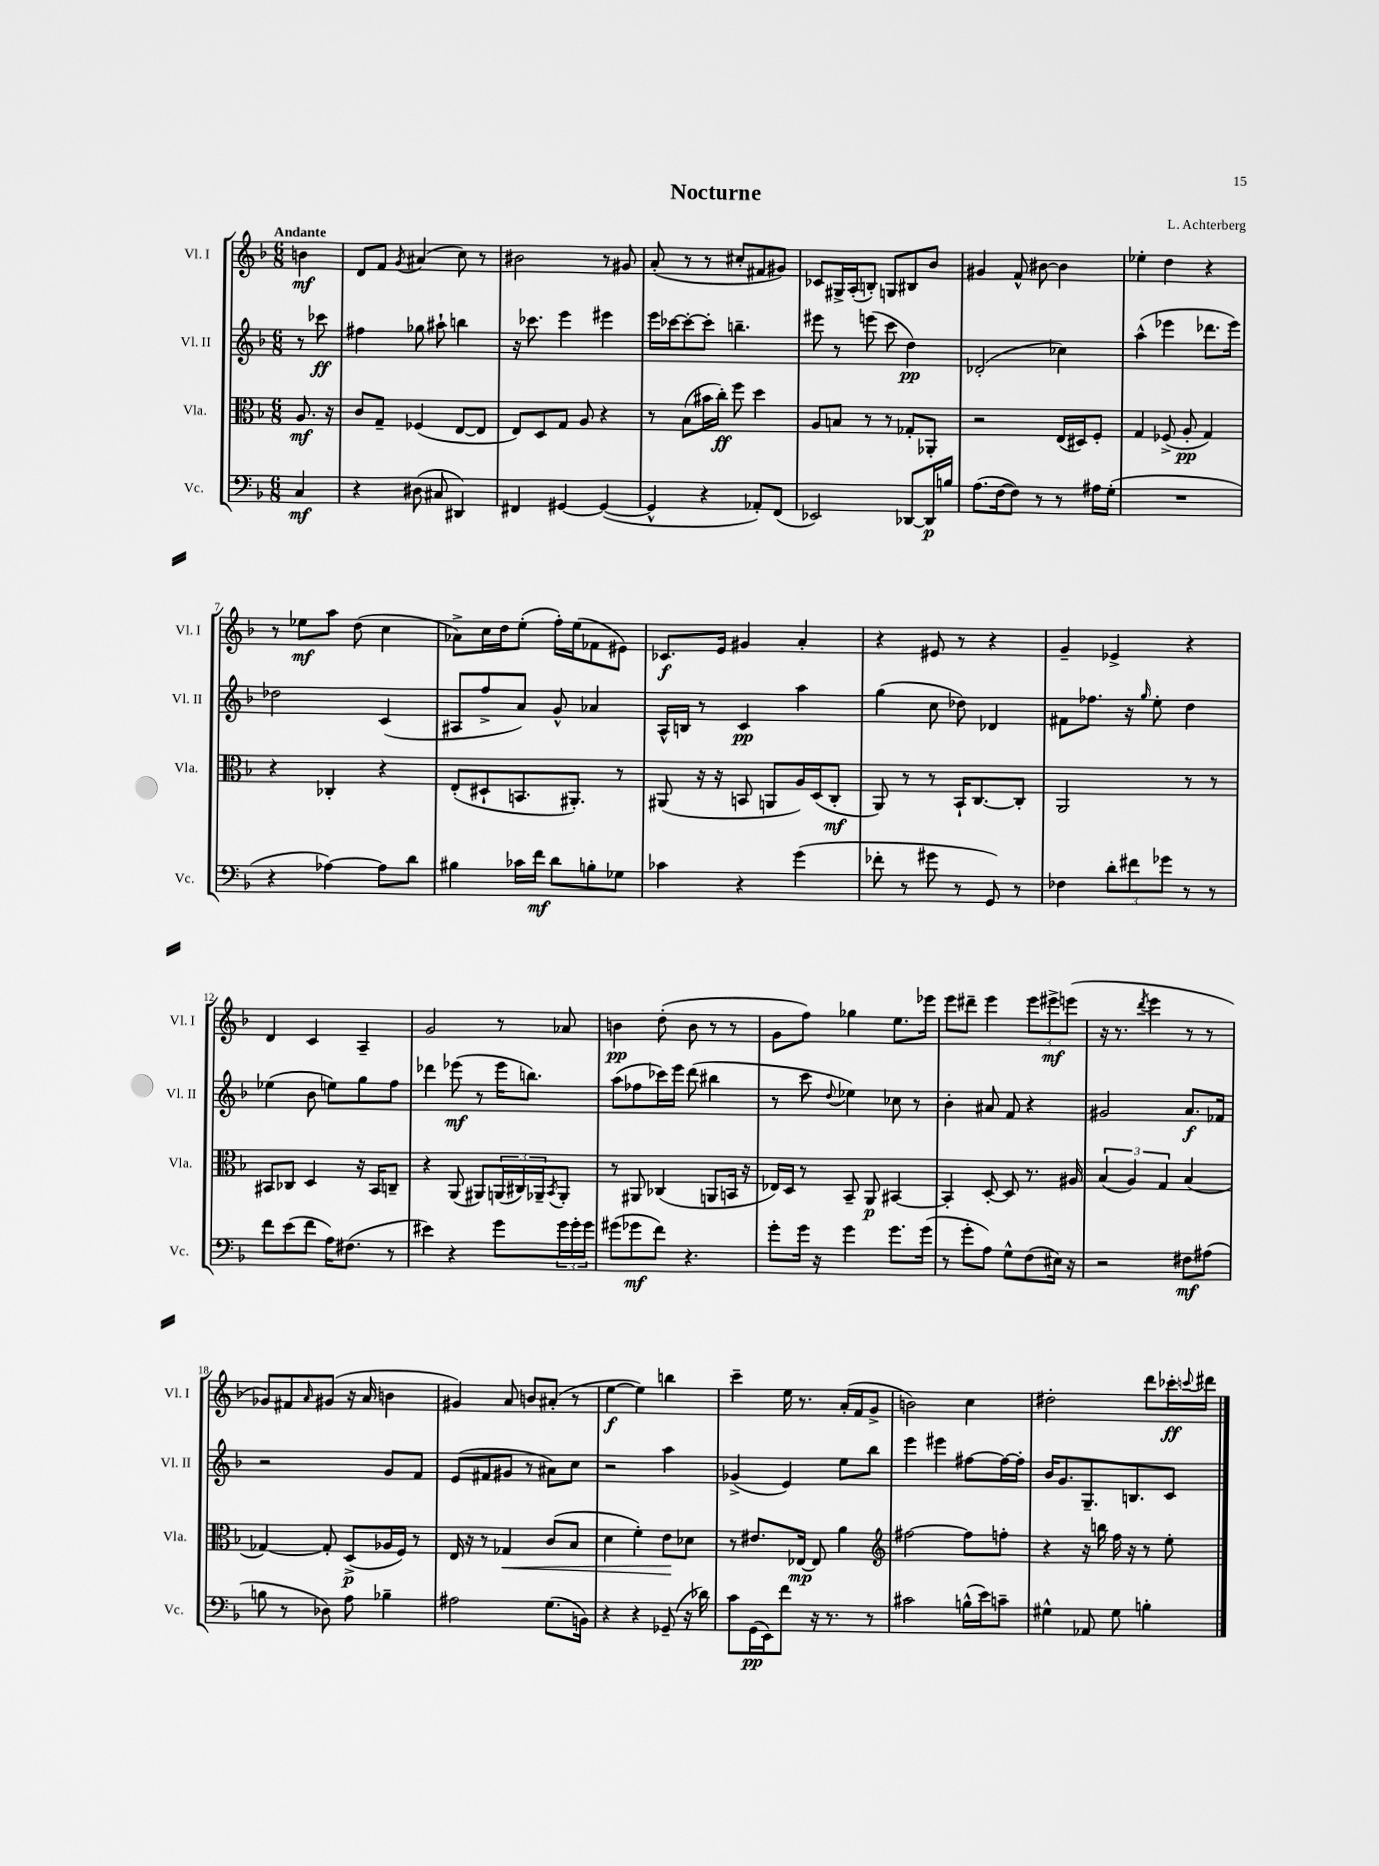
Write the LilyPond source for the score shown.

\header { title = "Nocturne" composer = "L. Achterberg" }
<<
\new StaffGroup <<
\new Staff = "s0" \with { instrumentName = "Vl. I" shortInstrumentName = "Vl. I" } {
    \clef treble \key f \major \numericTimeSignature \time 6/8 \partial 4 \tempo "Andante"
    b'4\mf |
    d'8 f'8 \acciaccatura { g'8 } ais'4( c''8) r8 |
    bis'2 r8 gis'8 |
    a'8-.( r8 r8 cis''8-. fis'8 gis'8) |
    ces'8 gis16-> a16-.( b8-.) g8 bis8 bes'8 |
    gis'4 f'8-^ bis'8~ bis'4 |
    ees''4-. d''4 r4 |
    r8 ees''8\mf a''8 d''8( c''4 |
    aes'8->) c''16 d''16 e''8-.( f''16-.) e''16( fes'8 eis'8) |
    ces'8.\f e'16 gis'4 a'4-. |
    r4 eis'8 r8 r4 |
    g'4-- ees'4-> r4 |
    d'4 c'4 a4-- |
    g'2 r8 aes'8 |
    b'4\pp d''8-.( b'8 r8 r8 |
    g'8 f''8) ges''4 e''8. ees'''16 |
    e'''8 dis'''8-- e'''4 \tuplet 3/2 { e'''8 eis'''8->\mf e'''8( } |
    r16 r8. \acciaccatura { d'''8 } e'''4 r8 r8 |
    ges'8) fis'8 \grace { a'16 } gis'8( r16 a'16 b'4 |
    gis'4) a'8 b'8 ais'8-.( r8 |
    e''4~\f e''4) b''4 |
    c'''4-- e''16 r8. a'16-.( f'16 g'8-> |
    b'2) c''4 |
    dis''2-. d'''8 ces'''16-.\ff \appoggiatura { c'''8 } dis'''16 \bar "|." |
}
\new Staff = "s1" \with { instrumentName = "Vl. II" shortInstrumentName = "Vl. II" } {
    \clef treble \key f \major \numericTimeSignature \time 6/8 \partial 4
    r8 ces'''8\ff |
    fis''4 ges''8 ais''8-! b''4 |
    r16 ces'''8. e'''4 eis'''4 |
    e'''16 ces'''16~ ces'''8~-. ces'''8-. b''4.-- |
    eis'''8 r8 e'''8( c'''8 d''4\pp) |
    des'2-.( ces''4) |
    a''4-^( ees'''4 des'''8. ees'''16) |
    des''2 c'4( |
    ais8 f''8-> a'8) g'8-^ aes'4 |
    a16-^ b16 r8 c'4\pp a''4 |
    g''4( c''8 des''8) des'4 |
    fis'8 fes''8. r16 \grace { g''16 } e''8-. d''4 |
    ees''4( bes'8 e''8) g''8 f''8 |
    des'''4 ees'''8\mf( r8 ees'''16 b''8.) |
    a''8( fes''8 ces'''16) e'''16 d'''8( bis''4 |
    r8 c'''8 \appoggiatura { d''8 } ees''4) ces''8 r8 |
    bes'4-. ais'8 f'8 r4 |
    gis'2 a'8.\f fes'16 |
    r2 g'8 f'8 |
    e'8( fis'8 gis'8 r8 ais'8) c''8 |
    r2 a''4 |
    ges'4->( e'4) e''8 bes''8 |
    e'''4 eis'''4 fis''8~ fis''16~ fis''16-. |
    bes'16 g'8. g8.-- b8. c'8 \bar "|." |
}
\new Staff = "s2" \with { instrumentName = "Vla." shortInstrumentName = "Vla." } {
    \clef alto \key f \major \numericTimeSignature \time 6/8 \partial 4
    a8.\mf r16 |
    c'8 g8-- fes4( e8~ e8 |
    e8) d8 g8 a8 r4 |
    r8 bes8( bis'16 c''16-.\ff) f''8 d''4 |
    a8 b8 r8 r8 ges8-. aes,8-. |
    r2 e16( dis16) f8-. |
    g4 fes8->( a8-.\pp g4) |
    r4 ces4-. r4 |
    e8-.( dis8-! b,8. ais,8.-.) r8 |
    ais,8( r16 r16 b,8 a,8 a16) d16( c8-.\mf |
    a,8) r8 r8 bes,16-! c8.~ c8-. |
    a,2 r8 r8 |
    bis,8 ces8 d4 r16 bis,16 c8-- |
    r4 a,8( ais,8) \tuplet 3/2 { a,16( cis16) aes,16-- } \acciaccatura { bes,8 } aes,8-. |
    r8 ais,8 ces4( a,8 b,16 r16 |
    ees16) d16 r8 bes,8-- a,8\p bis,4~ |
    bis,4-. d8~-. d8 r8. ais16 |
    \tuplet 3/2 { bes4( a4) g4 } bes4( |
    ges4~) ges8-. d8->\p( aes16 f16) r8 |
    e16 r16 r8 ges4\< c'8( bes8 |
    d'4 f'4-.) e'8\! des'8 |
    r8 eis'8. ees16~\mp ees8 a'4 |
    \clef treble fis''2~ fis''8 f''8-. |
    r4 r16 b''16 f''16 r16 r8 e''8-. \bar "|." |
}
\new Staff = "s3" \with { instrumentName = "Vc." shortInstrumentName = "Vc." } {
    \clef bass \key f \major \numericTimeSignature \time 6/8 \partial 4
    c4\mf |
    r4 dis8( cis8 dis,4) |
    fis,4 gis,4~ gis,4~( |
    gis,4-^ r4 aes,8-.) f,8( |
    ees,2) des,8~ des,16\p b16 |
    a8.( f16~ f8) r8 r8 ais16 g16-.( |
    R2. |
    r4 aes4~) aes8 d'8 |
    bis4 ces'16 f'16\mf d'8 b8-. ges8 |
    ces'4 r4 g'4( |
    fes'8-. r8 gis'8 r8 g,8) r8 |
    fes4 \tuplet 3/2 { d'8-. fis'8 ges'8 } r8 r8 |
    f'8 e'8( f'8 a16) fis8.( r8 |
    eis'4) r4 g'8 \tuplet 3/2 { g'16 g'16-. g'16 } |
    gis'8( ges'8\mf f'8) r4. |
    g'8-. g'16 r16 g'4 g'8. g'16( |
    r8 g'8-. a8) g8-^ f8( eis16) r16 |
    r2 fis8\mf ais8( |
    b8 r8 des8) a8 bes4-- |
    ais2 g8.( b,16) |
    r4 r4 ges,8--( r16 des'16) |
    c'8 g,16\pp( e,16) f'8 r16 r8. r8 |
    cis'2 b16-^( e'16) c'8-- |
    gis4-^ aes,8 gis8 b4-. \bar "|." |
}
>>
>>
